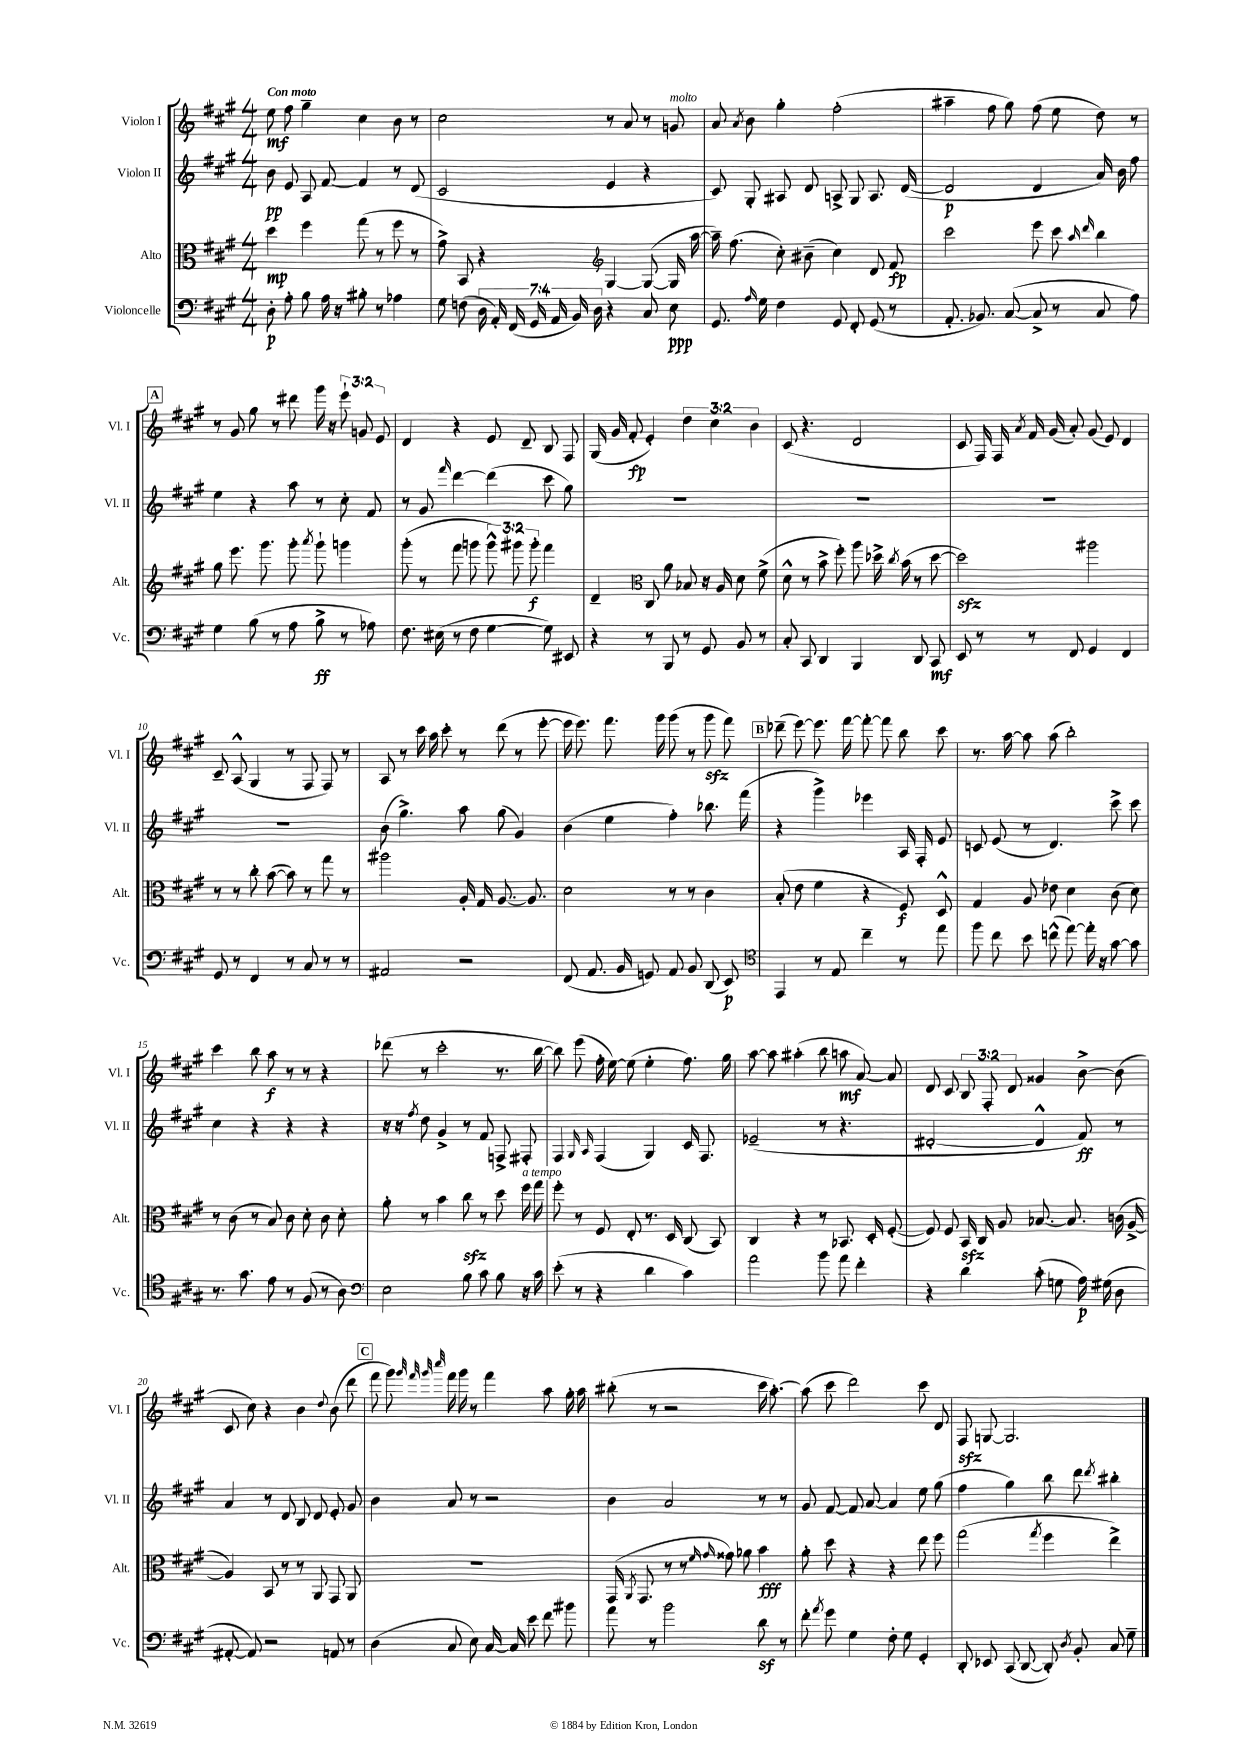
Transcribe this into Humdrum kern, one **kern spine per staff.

**kern	**kern	**kern	**kern
*staff4	*staff3	*staff2	*staff1
*clefF4	*clefC3	*clefG2	*clefG2
*k[f#c#g#]	*k[f#c#g#]	*k[f#c#g#]	*k[f#c#g#]
*M4/4	*M4/4	*M4/4	*M4/4
8D'\	4dd\	8b\	8ee\
8A'\	.	8e/	8ff#\
8B\	4ff#\	8A/	4gg#~\
16A\	.	[8f#/	.
16r	.	.	.
8B#'\	(8gg#\	4f#/]	4cc#\
8r	8r	.	.
4A-\	8ff#\	8r	8b\
.	8r	(8d/	8r
=	=	=	=
8G#\	8g#^\)	2c#/	2cc#\
(8F\	8BB/	.	.
28D\	4r	.	.
28AA'/)	.	.	.
(28FF#/	.	.	.
28GG#/	.	.	.
28AA/	.	.	.
28BB/)	.	.	.
28D\	.	.	.
*	*clefG2	*	*
4r	[4G#/	4e/	8r
.	.	.	8a/
8C#/	(8G#/_	4r	8r
8E\	16G#/]	.	8g/
.	[16aa\	.	.
=	=	=	=
8.GG#/	16aa~\])	8c#/)	8a/
.	(8.ff#\	.	.
.	.	.	8qa/
.	.	8G#'/	8b\
16qqA/	.	.	.
16G#\	.	.	.
4F#\	8cc#'\)	8A#/	4gg#'\
.	(8b#~\	8d/	.
8GG#/	4cc#\)	8A^/	(2ff#'\
8FF#'/	.	8G#/	.
(8GG#/	8d/	8.A/	.
8r	8f#/	.	.
.	.	([16d/	.
=	=	=	=
8.AA'/	2ccc#\	2d/]	4aa#~\
8.BB-/)	.	.	.
.	.	.	8ff#\
([8C#/	.	.	8gg#\)
8C#^/]	8eee\	4d/	(8ff#\
8r	8ccc#\	.	8ee\
.	16qqaa/	.	.
.	16qqddd/	.	.
8C#/	4bb\	16a/)	8dd\)
.	.	16b\	.
8A\)	.	8ff#\	8r
=	=	=	=
4G#\	8gg#\	4ee\	8r
.	8.eee\	.	8g#/
(8B\	.	4r	8gg#\
.	8.ggg#\	.	.
8r	.	.	8r
8A\	8ggg#'\	8aa\	8ddd#\
.	8qaaa/	.	.
8B^\	8ggg#`\	8r	16ggg#\
.	.	.	16r
8r	4ggg\	8cc#'\	12eee`\
.	.	.	12g/
8A-\)	.	8f#/	.
.	.	.	12e/
=	=	=	=
8.F#\	(8ggg#'\	8r	4d/
.	8r	8g#/	.
(16E#\	.	.	.
.	.	16qqfff#/	.
8r	8fff#\	[4ddd\	4r
8F#\	8ggg\	.	.
[4G#\	12ggg^^\)	(4ddd\]	8e/
.	12ggg#\	.	.
.	.	.	8d~/
.	12ggg#'\	.	.
8G#\])	4fff#\	8ccc#\	8B/
8EE#/	.	8gg#\)	8F#/
=	=	=	=
4r	4d~/	1r	(16G#/
.	.	.	16g#/
.	.	.	8f#'/
*	*clefC3	*	*
8r	8C#/	.	4e'/)
8BBB/	8a\	.	.
8r	8B-/	.	6dd\
8GG#/	16r	.	.
.	.	.	6cc#\
.	16A/	.	.
8BB/	8d\	.	.
.	.	.	6b\
8r	(8f#^\	.	.
=	=	=	=
8C#'/	8d^^\	1r	(8c#/
8CC#/	8r	.	4.r
4DD/	8b^\	.	.
.	8ff#'\)	.	.
4BBB/	8aa\	.	2d/
.	16dd-^\	.	.
.	8qcc#/	.	.
.	(16b\	.	.
8DD/	8r	.	.
8CC#/	[8dd-\	.	.
=	=	=	=
8EE/	2dd-\])	1r	8c#/
8r	.	.	16F#/)
.	.	.	16F#/
.	.	.	8qa/
8r	.	.	16f#/
.	.	.	(16g#/
8FF#/	.	.	8a'/)
4GG#/	2aa#\	.	(8g#/
.	.	.	8e/)
4FF#/	.	.	4d/
=	=	=	=
8GG#/	8r	1r	8c#~/
8r	8r	.	(8A^^/
4FF#/	8cc#'\	.	4G#/
.	([8b\	.	.
8r	8b\])	.	8r
8C#/	8r	.	8F#/
8r	8gg#\	.	8F#/)
8r	8r	.	8r
=	=	=	=
2AA#/	2aa#\	(8b\	8A/
.	.	4.gg#^\)	8r
.	.	.	16ccc#\
.	.	.	16aa\
.	.	.	8ccc#'\
2r	16A'/	8aa\	8r
.	16G#/	.	.
.	[8.A/	(8gg#\	(8ddd\
.	.	4g#/)	8r
.	8.A/]	.	.
.	.	.	[8eee'\
=	=	=	=
(8FF#/	2d\	(4b\	16eee\]
.	.	.	8.eee\)
8.AA/	.	.	.
.	.	4ee\	8.fff#\
16BB/	.	.	.
8GG/)	.	.	.
.	.	.	16ggg#\
8AA/	8r	4ff#'\)	(8ggg#\
8BB/	8r	.	8r
(8DD/	4c#\	8.bb-\	8ggg#\
8EE/)	.	.	8fff#\)
.	.	(16fff#\	.
=	=	=	=
*clefC4	*	*	*
4EE/	(8B'/	4r	(8ddd-~\
.	8e\	.	[8eee\)
8r	4f#\	4ggg#^\)	8.eee\]
8E/	.	.	.
.	.	.	[16fff#\
4cc#~\	4r	4eee-\	8fff#'\_
.	.	.	8fff#\]
8r	8F#/)	16A/	8bb\
.	.	16F#'/	.
8ee\	8D^^/	8e/	8ccc#\
=	=	=	=
8ff#\	4G#/	8c/	8.r
8cc#\	.	(8e/	.
.	.	.	[16aa\
8b\	8A/	8r	8aa\]
(8cc^^\	8e-\	4.d/)	(8aa\
[8ee\)	4d\	.	2bb'\)
16ee'\]	.	.	.
16r	.	.	.
[8g#\	(8c#\	8ccc#^\	.
8g#\]	8d\)	8ccc#\	.
=	=	=	=
8.r	8r	4cc#\	4ccc#\
.	(8c#\	.	.
8.g#\	.	.	.
.	8r	4r	8bb\
8e\	8B/)	.	8aa\
8r	8c#\	4r	8r
(8F#/	8d'\	.	8r
8r	8c#\	4r	4r
8A\)	8d'\	.	.
=	=	=	=
*clefF4	*	*	*
2E\	8a'\	16r	(8ddd-\
.	.	16r	.
.	.	8qff#/	.
.	8r	8dd\	8r
.	4b\	4g#^/	2ccc#'\
8B\	8cc#\	8r	.
8c#\	8r	8f#/	.
8B\	8dd\	8F^/	8.r
16r	16ff#\	8F#'/	.
16c#\	16gg#\	.	[16bb\
=	=	=	=
(8e'\	8ff#'\	4F#/	8bb\])
8r	8r	.	(8eee\
.	.	16qqG#/	.
.	.	16qqA/	.
4r	8F#/	(4F#/	16ff#'\
.	.	.	[16ee\)
.	8E'/	.	(8ee\]
4d\	8.r	4G#/)	4ee'\
.	16D/	.	.
4c#\)	(8C#/	16c#/	8.ff#\)
.	.	8.F#/	.
.	8BB/)	.	.
.	.	.	16gg#\
=	=	=	=
2a\	4C#/	(2e-~/	[8aa\
.	.	.	8aa\]
.	4r	.	(4aa#'\
8b\	8r	8r	8bb\
8a\	8.BB-/	4.r	8aa\
4f#'\	.	.	[8a/)
.	16D'/	.	.
.	([8F#'/	.	8a/]
=	=	=	=
4r	8F#/])	[2d#'/	8d/
.	8F#/	.	8c#/
4d\	16BB/	.	12B/
.	16C#/	.	.
.	.	.	12F#'/
.	8A/	.	.
.	.	.	12d/
(8c#'\	[8.B-/	4d#^^/]	4g##/
8G\	.	.	.
.	8.B-/]	.	.
16A\)	.	8f#/)	[8b^\
(16G#\	.	.	.
8D\	(16c\	8r	(8b\]
.	[16A^/	.	.
=	=	=	=
[8AA#'/	4A/])	4a/	8c#/
8AA#/])	.	.	8cc#\)
2r	8BB/	8r	4r
.	8r	8d/	.
.	8r	8B/	4b\
.	8AA/	8d/	.
.	.	.	8qqdd/
8AA/	8GG#/	8e'/	(8b\
8r	8AA/	8g#/	8ddd\
=	=	=	=
(4D\	1r	4b\	8fff#\
.	.	.	8ggg#\)
.	.	.	32qqggg#/
.	.	.	32qqfff#/
.	.	.	32qqggg#/
.	.	.	32qqcccc#/
8C#/	.	8a/	16fff#\
.	.	.	16ggg#\
8E\)	.	8r	8r
[16C#/	.	2r	4fff#\
16C#/]	.	.	.
8e\	.	.	.
8f#\	.	.	8aa\
8b#\	.	.	16gg#'\
.	.	.	16aa\
=	=	=	=
8a\	(16GG#/	4b\	(8bb#'\
.	8qAA/	.	.
.	8.GG#/	.	.
8r	.	.	8r
2b\	8r	2a/	2r
.	8r	.	.
.	16qqf#/	.	.
.	16qqg#/	.	.
.	8g##\)	.	.
.	8a-\	.	.
8d\	4b\	8r	16ccc#\
.	.	.	[8.aa'\)
8r	.	8r	.
=	=	=	=
8f#'\	8a'\	8g#/	(8aa\]
8qa/	.	.	.
8g#\	8dd\	[8f#/	8ccc#\
4G#\	4r	8f#/]	2ddd\)
.	.	[8a/	.
8F#'\	4r	4a/]	.
8G#\	.	.	.
4GG#'/	8ee\	8ee\	8ccc#\
.	8ff#\	(8gg#\	8d/
=	=	=	=
8DD'/	(2gg#\	4ff#\	8F#/
8EE-/	.	.	[8G/
(8CC#/	.	4gg#\)	2.G/]
[8DD/	.	.	.
.	8qgg#/	.	.
8DD'/])	4ff#\	8bb\	.
8qD/	.	.	.
8BB'/	.	8ddd\	.
.	.	8qddd/	.
8C#/	4ee^\)	4bb#'\	.
8G#~\	.	.	.
==	==	==	==
*-	*-	*-	*-
